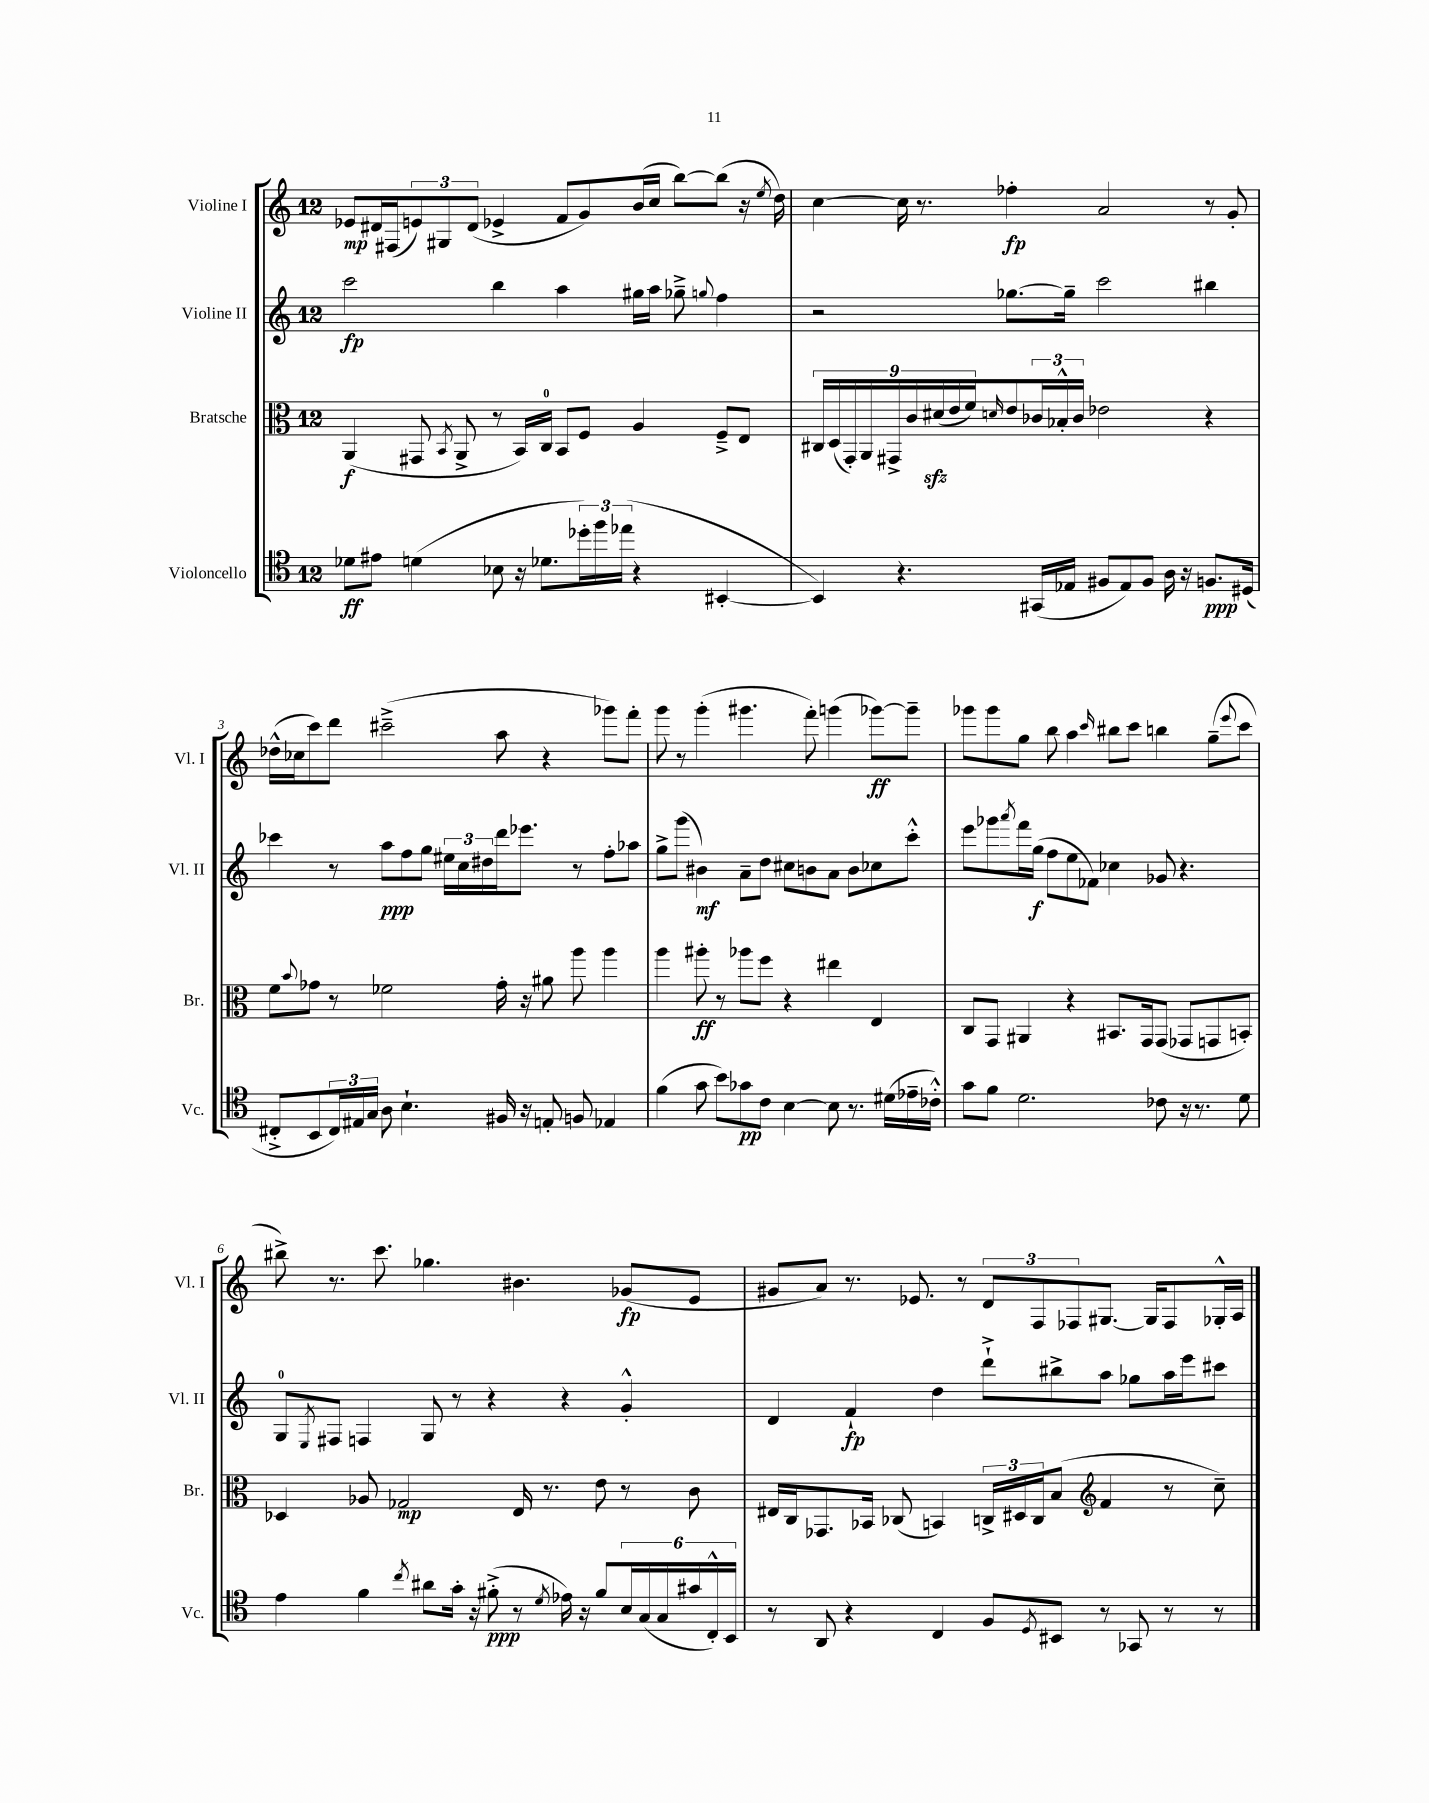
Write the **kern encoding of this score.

**kern	**dynam	**kern	**dynam	**kern	**dynam	**kern	**dynam
*part4	*part4	*part3	*part3	*part2	*part2	*part1	*part1
*staff4	*staff4	*staff3	*staff3	*staff2	*staff2	*staff1	*staff1
*I"Violoncello	*	*I"Bratsche	*	*I"Violine II	*	*I"Violine I	*
*I'Vc.	*	*I'Br.	*	*I'Vl. II	*	*I'Vl. I	*
*clefC4	*	*clefC3	*	*clefG2	*	*clefG2	*
*k[]	*	*k[]	*	*k[]	*	*k[]	*
*M12/8	*	*M12/8	*	*M12/8	*	*M12/8	*
=1	=1	=1	=1	=1	=1	=1	=1
8d-X\L	ff	(4AA/	f	2ccc\	fp	8e-X/L	mp
8e#X\J	.	.	.	.	.	16d#X/L	.
.	.	.	.	.	.	(16F#X/J	.
(4dn\	.	8GG#X/	.	.	.	12en/)	.
.	.	.	.	.	.	12G#X/	.
.	.	8qBB/	.	.	.	.	.
.	.	8AA^/	.	.	.	.	.
.	.	.	.	.	.	(12d#/J	.
8B-X\	.	8r	.	4bb\	.	4e-X^/	.
16r	.	16BB/LL)	.	.	.	.	.
8.d-X\L	.	16C/JJ	.	.	.	.	.
.	.	8BB/L	.	4aa\	.	8f/L	.
24dd-X'\L)	.	8F/J	.	.	.	8g/)	.
24ff\	.	.	.	.	.	.	.
(24ee-X\JJ	.	.	.	.	.	.	.
4r	.	4A/	.	16gg#X\LL	.	(16b/L	.
.	.	.	.	16aa\JJ	.	16cc/JJ	.
.	.	.	.	8gg-X~^\	.	[8bb\L)	.
.	.	.	.	8qqggn/	.	.	.
[4BB#X'/	.	8F~^/L	.	4ff\	.	(8bb\J]	.
.	.	8E/J	.	.	.	16r	.
.	.	.	.	.	.	8qee/	.
.	.	.	.	.	.	16dd\)	.
=2	=2	=2	=2	=2	=2	=2	=2
4BB#/])	.	18C#X/LL	.	2r	.	[4cc\	.
.	.	(18D/	.	.	.	.	.
.	.	18GG'/)	.	.	.	.	.
.	.	18AA/	.	.	.	.	.
.	.	18GG#X^/	.	.	.	.	.
4.r	.	.	.	.	.	16cc\]	.
.	.	18c/	.	.	.	.	.
.	.	.	.	.	.	8.r	.
.	.	(18d#Xzz/	.	.	.	.	.
.	.	18e/	.	.	.	.	.
.	.	18f/J)	.	.	.	.	.
.	.	16qqdn/	.	.	.	.	.
.	.	8e/	.	[8.gg-X\L	.	4ff-X'\	fp
(16GG#X/LL	.	24c-X/L	.	.	.	.	.
.	.	24B-X'^^/	.	.	.	.	.
16E-X/JJ	.	.	.	16gg-~\Jk]	.	.	.
.	.	24c-/JJ	.	.	.	.	.
8F#X/L	.	2e-X\	.	2ccc\	.	2a/	.
8E-/)	.	.	.	.	.	.	.
8F#/J	.	.	.	.	.	.	.
16A\	.	.	.	.	.	.	.
16r	.	.	.	.	.	.	.
8.Fn/L	ppp	4r	.	4bb#X\	.	8r	.
.	.	.	.	.	.	8g'/	.
(16D#X/Jk	.	.	.	.	.	.	.
!!LO:LB:g=z
=3	=3	=3	=3	=3	=3	=3	=3
8C#X'^/L	.	8f\L	.	4ccc-X\	.	(16dd-X^^\LL	.
.	.	.	.	.	.	16cc-X\J	.
.	.	8qqb/	.	.	.	.	.
8BB/	.	8g-X\J	.	.	.	8ccc\)	.
24C#/L)	.	8r	.	8r	.	8ddd\J	.
24E#X/	.	.	.	.	.	.	.
24G/JJ	.	.	.	.	.	.	.
8A\	.	2f-X\	.	8aa\L	ppp	(2ccc#X~^\	.
4.B`\	.	.	.	8ff\	.	.	.
.	.	.	.	8gg\J	.	.	.
.	.	.	.	24ee#X\LL	.	.	.
.	.	.	.	24cc\	.	.	.
.	.	.	.	24dd#X\	.	.	.
16F#X/	.	16g-'\	.	16ddd\J	.	8aa\	.
16r	.	16r	.	8.eee-X\J	.	.	.
8En'/	.	8a#X\	.	.	.	4r	.
8Fn/	.	8aa\	.	8r	.	.	.
4E-X/	.	4aa\	.	8ff'\L	.	8ggg-X\L)	.
.	.	.	.	8aa-X\J	.	8fff'\J	.
=4	=4	=4	=4	=4	=4	=4	=4
(4f\	.	4aa\	.	8gg^\L	.	8ggg\	.
.	.	.	.	(8ggg\J	.	8r	.
8g\	.	8aa#X'\	ff	4b#X\)	mf	(4ggg'\	.
8b\L)	.	8r	.	.	.	.	.
8g-X\	pp	8aa-X\L	.	8a~\L	.	4.ggg#X\	.
8c\J	.	8ff\J	.	8dd\J	.	.	.
[4B\	.	4r	.	8cc#X\L	.	.	.
.	.	.	.	8bn\	.	8fff'\)	.
8B\]	.	4ee#X\	.	8a\J	.	(4gggn\	.
8.r	.	.	.	8b\L	.	.	.
.	.	4E/	.	8cc-X\	.	[8ggg-X\L)	ff
(16d#X\LL	.	.	.	.	.	.	.
16e-X~\	.	.	.	8ccc'^^\J	.	8ggg-~\J]	.
16c-X'^^\JJ)	.	.	.	.	.	.	.
=5	=5	=5	=5	=5	=5	=5	=5
8g\L	.	8C/L	.	8eee\L	.	8ggg-X\L	.
8f\J	.	8GG/J	.	8ggg-X\	.	8ggg-\	.
.	.	.	.	8qaaa/	.	.	.
2.d\	.	4AA#X/	.	16fff\L	.	8gg\J	.
.	.	.	.	(16gg\JJ	f	.	.
.	.	.	.	8ff\L	.	8bb\	.
.	.	4r	.	8ee\	.	4aa\	.
.	.	.	.	8f-X\J)	.	.	.
.	.	.	.	.	.	16qqccc/	.
.	.	8.BB#X/L	.	4cc-X\	.	8bb#X\L	.
.	.	.	.	.	.	8ccc\J	.
.	.	16GG/k	.	.	.	.	.
8c-X\	.	(8GG/J	.	8g-X/	.	4bbn\	.
16r	.	8GG-X/L	.	4.r	.	.	.
8.r	.	.	.	.	.	.	.
.	.	8GGn/	.	.	.	(8gg~\L	.
.	.	.	.	.	.	8qqeee/	.
8d\	.	8BBn'/J)	.	.	.	8ccc\J	.
!!LO:LB:g=z
=6	=6	=6	=6	=6	=6	=6	=6
4e\	.	4D-X/	.	8G/L	.	8bb#X^\)	.
.	.	.	.	8qE/	.	.	.
.	.	.	.	8F#X/J	.	8.r	.
4f\	.	8A-X/	.	4Fn/	.	.	.
.	.	.	.	.	.	8.ccc\	.
.	.	2G-X/	mp	.	.	.	.
8qcc/	.	.	.	.	.	.	.
8a#X\L	.	.	.	8G/	.	4.gg-X\	.
16g'\Jk	.	.	.	8r	.	.	.
16r	.	.	.	.	.	.	.
(8f#X'^\	ppp	.	.	4r	.	.	.
8r	.	16E/	.	.	.	4.b#X\	.
.	.	8.r	.	.	.	.	.
8qd/	.	.	.	.	.	.	.
16e-X\)	.	.	.	4r	.	.	.
16r	.	.	.	.	.	.	.
8f#/L	.	8e\	.	.	.	.	.
24B/L	.	8r	.	4g'^^/	.	(8g-X/L	fp
(24G/	.	.	.	.	.	.	.
24G/	.	.	.	.	.	.	.
24g#X/	.	8c\	.	.	.	8e/J	.
24C'^^/)	.	.	.	.	.	.	.
24BB/JJ	.	.	.	.	.	.	.
=7	=7	=7	=7	=7	=7	=7	=7
8r	.	16E#X/LL	.	4d/	.	8g#X/L	.
.	.	16C/J	.	.	.	.	.
8AA/	.	8.GG-X/	.	.	.	8a/J)	.
4r	.	.	.	4f`/	fp	8.r	.
.	.	16BB-X/Jk	.	.	.	.	.
.	.	(8C-X/	.	.	.	.	.
.	.	.	.	.	.	8.e-X/	.
4C/	.	4BBn/)	.	4dd\	.	.	.
.	.	.	.	.	.	8r	.
8F/L	.	24Cn^/LL	.	8ddd`^\L	.	12d/L	.
.	.	24D#X/	.	.	.	.	.
.	.	24C/J	.	.	.	12F/	.
8qD/	.	.	.	.	.	.	.
8BB#X/J	.	(8B/J	.	8bb#X^\	.	.	.
.	.	.	.	.	.	12F-X/	.
*	*	*clefG2	*	*	*	*	*
8r	.	4f/	.	8aa\J	.	[8.G#X/J	.
8GG-X/	.	.	.	8gg-X\L	.	.	.
.	.	.	.	.	.	16G#/KL]	.
8r	.	8r	.	16aa\L	.	8F-/	.
.	.	.	.	16eee\J	.	.	.
8r	.	8cc~\)	.	8ccc#X\J	.	16G-X'^^/L	.
.	.	.	.	.	.	16A/JJ	.
==	==	==	==	==	==	==	==
*-	*-	*-	*-	*-	*-	*-	*-
